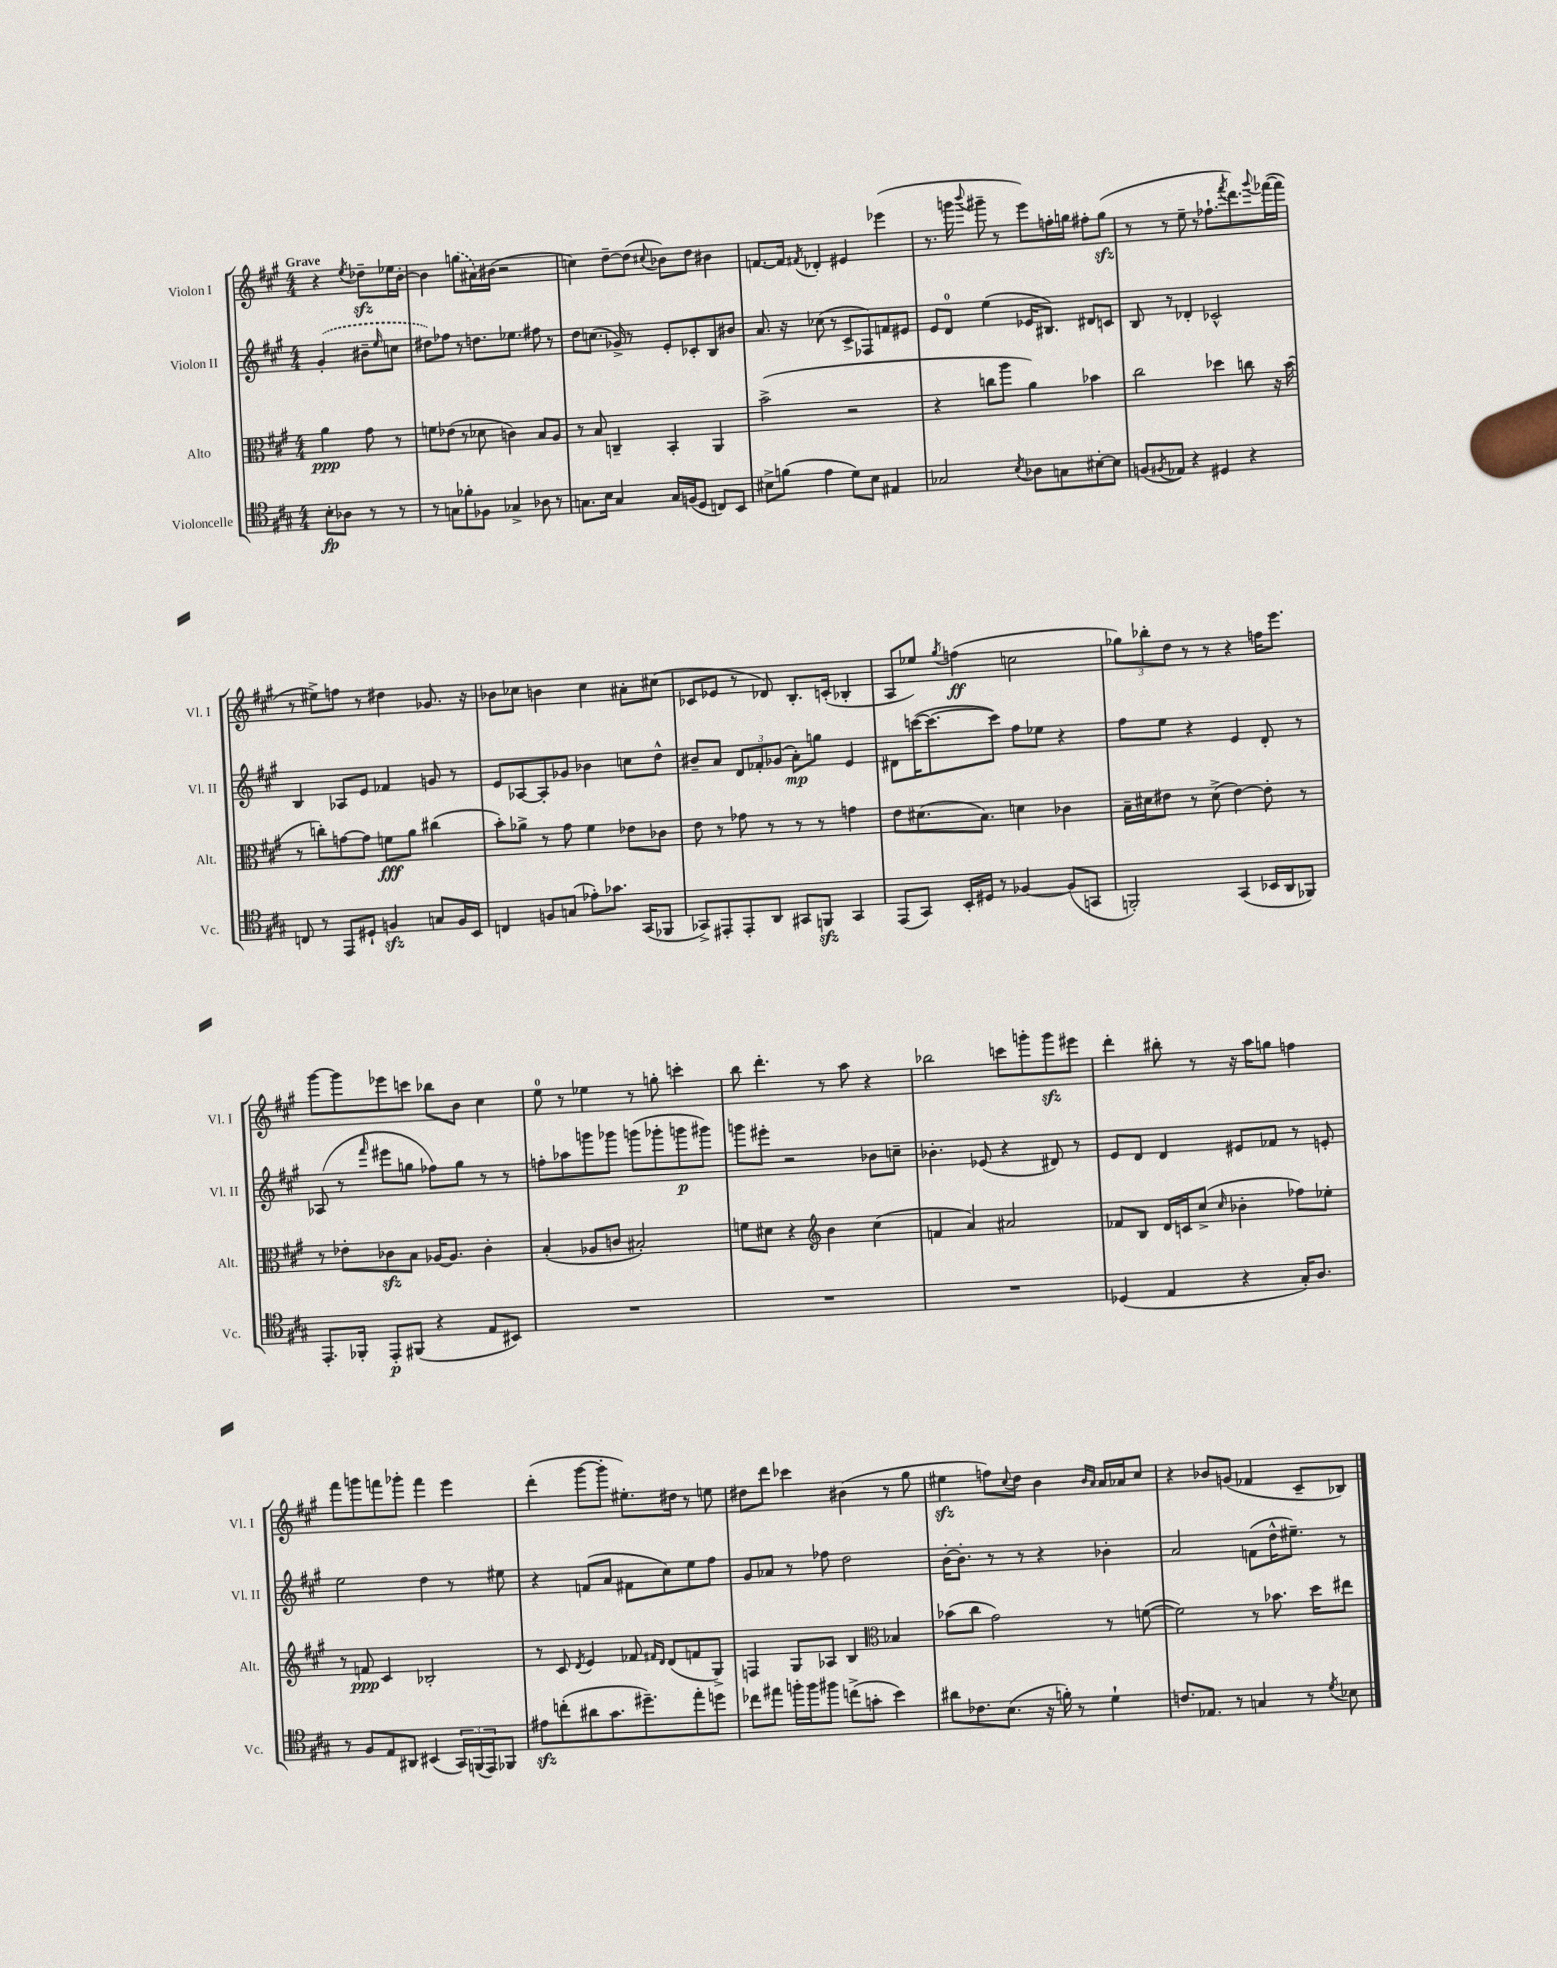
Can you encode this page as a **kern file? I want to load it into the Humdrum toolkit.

**kern	**kern	**kern	**kern
*staff4	*staff3	*staff2	*staff1
*clefC4	*clefC3	*clefG2	*clefG2
*k[f#c#g#]	*k[f#c#g#]	*k[f#c#g#]	*k[f#c#g#]
*M4/4	*M4/4	*M4/4	*M4/4
8B'\L	4a\	(4g#'/	4r
8A-\J	.	.	.
.	.	.	8qee/
8r	8g#\	8b#~\L	8dd-~\L
.	.	16qqee/	.
8r	8r	8cc\J	16ee-\L
.	.	.	[16b'\JJ
=	=	=	=
8r	8f\L	8dd#\L)	4b\]
8G\L	(8e-\J	8ff-\J	.
8f-'\	8r	8r	(8gg\L
8F-\J	8d-\	8.dd\L	16a#\L)
.	.	.	(16b#\JJ
4G-^/	4c\)	.	2r
.	.	8.ee-\J	.
8A-\	8B/L	8ff#\	.
8r	8A/J	8r	.
=	=	=	=
8.G\L	8r	8dd\L	4cc\)
.	8B/	(8.cc\J	.
16B\Jk	.	.	.
4G/	4C~/	.	[8dd~\L
.	.	16g-^/)	.
.	.	8r	(8dd\]J
.	.	.	8qqcc#/
16G/LL	4BB'/	8e'/L	8b-\L)
(16F/J	.	.	.
8D/J	.	8c-'/	8dd\J
8C/L)	4AA/	8B/	4b#\
8BB/J	.	8b#/J	.
=	=	=	=
8B#^\L	(2b^\	8.a/	[8.f/L
(8f\J	.	.	.
.	.	16r	16f/]Jk
.	.	.	8qf#/
4e\	.	(8cc-\	4d-'/
.	.	8r	.
8d\L)	2r	8c#^/L	4e#/
8B#\J	.	8F-/)	.
4E#/	.	8f/	(4eee-\
.	.	8e#/J	.
=	=	=	=
2G-/	4r	8e/L	8.r
.	.	8d/J	.
.	.	.	16ggg\
.	.	.	8qqbbb/
.	8cc\L	(4ee\	8ggg#~\
.	8aa\J	.	8r
8qB/	.	.	.
8A-\L	4a\)	16e-/LK	8eee\L)
.	.	8.B#/J)	.
8G\	.	.	16ff'\L
.	.	.	16gg\JJ
[8B#'\	4b-\	8d#/L	8ff#'\L
8B#\]J	.	8c/J	(8gg\J
=	=	=	=
(8F/L	2cc#\	8B/	8r
8qF#/	.	.	.
8E-/J)	.	8r	8r
4r	.	4d-'/	8ee~\
.	.	.	8r
4D#/	4dd-\	2c-^^/	8.ff-`\L
.	.	.	8qfff#/
.	.	.	8.ddd\)
4r	8cc\	.	.
.	.	.	8qqggg#/
.	16r	.	([16fff-\L
.	(16b\	.	16fff-\]JJ
=	=	=	=
8C/	8r	4B/	8r
8r	8cc'\L)	.	8ee#^\L)
8EE/L	[8g\	8A-/L	8ff\J
8D#`/J	8g\]J	8e/J	8r
4F/	8f\L	4f-/	4dd#\
.	8a\J	.	.
8G/L	(4cc#\	8g/	8.g-/
16F/L	.	8r	.
16BB/JJ	.	.	16r
=	=	=	=
4C/	8b'\L)	8e/L	8b-\L
.	8a-^\J	[8A-/	8cc-\J
8F/L	8r	8A-'/]	4b\
(8G/J	8g#\	8g-/J	.
8e-'\L)	4f#\	4b-\	4cc-\
8.g-\J	.	.	.
.	8e-\L	8cc\L	8a#'\L
(16GG#/LK	.	.	.
8FF-/J	8c-\J	8dd^^\J	(8cc#\J
=	=	=	=
8GG-^/L)	8e\	8b#~/L	8c-/L
8EE#'/	8r	8a/J	8e-/J
8EE#'/	8g-\	12d/L	8r
.	.	12f-'/	.
8AA/J	8r	.	8d-/)
.	.	(12g-/J	.
8GG#/L	8r	8a'\L)	8.B'/L
8FF/J	8r	8gg\J	.
.	.	.	(16c'/Jk
4GG#/	4g\	4e/	4B-'/
=	=	=	=
(8EE/L	8e\L	8d#\L	8A/L
8GG#/J)	(8.d#\	([16ccc\K	8ee-/J)
.	.	8.ccc\_	.
.	.	.	8qgg#/
16BB'/LL	.	.	(4ff\
16D#/JJ	8.B\J)	.	.
8r	.	8ccc\]J)	.
[4F-/	4d\	8ff#\L	2cc\
.	.	8ee-\J	.
(8F-/]L	4c-\	4r	.
8GG/J	.	.	.
=	=	=	=
2FF'/)	16B~\LL	8ff#\L	12gg-\L)
.	16d#\J	.	.
.	.	.	12bb-'\
.	8e#\J	8ee\J	.
.	.	.	12dd\J
.	8r	4r	8r
.	(8d#^\	.	8r
(4GG#/	[4e#\)	4e/	4r
16BB-/LL	8e#'\]	8d'/	16ff\LK
16AA/J	.	.	8.eee\J
8FF-/J)	8r	8r	.
=	=	=	=
8.EE'/L	8r	(8A-/	[8ggg#\L
.	8e-'\L	8r	8ggg#\]
16FF-'/Jk	.	.	.
.	.	16qqfff#/	.
8EE'/L	8c-\	8eee#\L	8eee-\
(8FF#/J	8B\J	8gg\J	8ccc\J
4r	[16A-/LK	8ff-\L)	8bb-\L
.	8.A-/]J	.	.
.	.	8gg\J	8b\J
8E/L	4c-'\	8r	4cc#\
8BB#/J)	.	8r	.
=	=	=	=
1r	(4B'/	8ff'\L	8ee\
.	.	8aa-\	8r
.	8A-/L	8ggg\	4ee-\
.	8c/J	8ggg-\J	.
.	2B#'/)	(8ggg\L	8r
.	.	8ggg-'\	8gg'\
.	.	8ggg\	4ccc'\
.	.	8ggg#\J)	.
=	=	=	=
1r	8f\L	8ggg\L	8bb\
.	8d#\J	8eee#'\J	4.ddd'\
.	4r	2r	.
*	*clefG2	*	*
.	4b\	.	8r
.	.	.	8aa\
.	(4cc#\	8b-\L	4r
.	.	8cc~\J	.
=	=	=	=
1r	4f/	4.b-'\	2bb-\
.	4a/)	.	.
.	.	(8e-/	.
.	2a#/	4r	8ccc\L
.	.	.	8ggg'\
.	.	8d#/)	8ggg\
.	.	8r	8eee#\J
=	=	=	=
(4D-/	8f-/L	8e/L	4ddd'\
.	8B/J	8d/J	.
4E/	16d/LL	4d/	8bb#'\
.	16c/J	.	.
.	(8cc#^/J	.	8r
.	16qqcc#/	.	.
4r	4b-'\	8e#/L	16r
.	.	.	16aa\LK
.	.	8f-/J	8gg\J
16G#'/LK)	8ff-\L)	8r	4ff\
8.A/J	.	.	.
.	8ee-'\J	8e'/	.
=	=	=	=
8r	8r	2ee\	8fff#\L
8F#/L	8f/	.	8ggg\
8E/	4c#/	.	8fff\
8AA#/J	.	.	8ggg-'\J
(4BB#/	2B-'/	4dd\	4fff\
24GG#/LL)	.	8r	4eee\
(24FF/	.	.	.
24EE/J)	.	.	.
8FF-/J	.	8ee#\	.
=	=	=	=
8e#\L	8r	4r	(4ddd'\
(8cc'\	8c#/	.	.
.	8qd/	.	.
8a#\	4e/	(8f/L	[8ggg#\L
8.g#\	.	8a/J	8ggg#'\]J
.	8f-/	8f#\L	8.ee#'\L)
8.dd#~\)	.	.	.
.	16qqf#/LL	.	.
.	16qqd/JJ	.	.
.	(8d/L	8cc#\)	.
.	.	.	16dd#\Jk
8ee'\	8f/	8ee\	8r
8dd\J	8G#^/J)	8ff#\J	8ee\
=	=	=	=
8cc-\L	4F/	8g#/L	8dd#\L
8ee#\J	.	8a-/J	8ddd\J
16ff'\LL	8G#/L	8r	4ccc-\
16ff\J	.	.	.
8ff#\J	8A-/J	8ff-\	.
(8cc^\L	4B/	2dd\	(4b#\
8g'\J	.	.	.
*	*clefC3	*	*
4b\)	4B-/	.	8r
.	.	.	8gg#\
=	=	=	=
8a#\L	(8b-\L	[16b'\LK	4ee#\
.	.	8.b'\]J	.
8.c-\	8cc#\J	.	.
.	2g#\)	8r	8ff\L)
(8.B\J	.	.	.
.	.	.	8qqcc#/
.	.	8r	8dd\J
16r	.	4r	4b\
16f'\)	.	.	.
8r	.	.	.
.	.	.	16qqb/LL
.	.	.	16qqa/JJ
4d`\	8r	4b-'\	16a/LL
.	.	.	16a-/J
.	([8f\	.	8cc#/J
=	=	=	=
8.c/L	2f\])	2a/	4r
8.E-/J	.	.	.
.	.	.	8b-/L
8r	.	.	(8g/J
4G/	8r	(8f\L	4f-/
.	8.b-\	16dd^^\K	.
.	.	8.ee#~\J)	.
8r	.	.	8c#~/L
.	16dd\LK	.	.
8qd/	.	.	.
8B-\	8ee#\J	8r	8B-/J)
==	==	==	==
*-	*-	*-	*-
